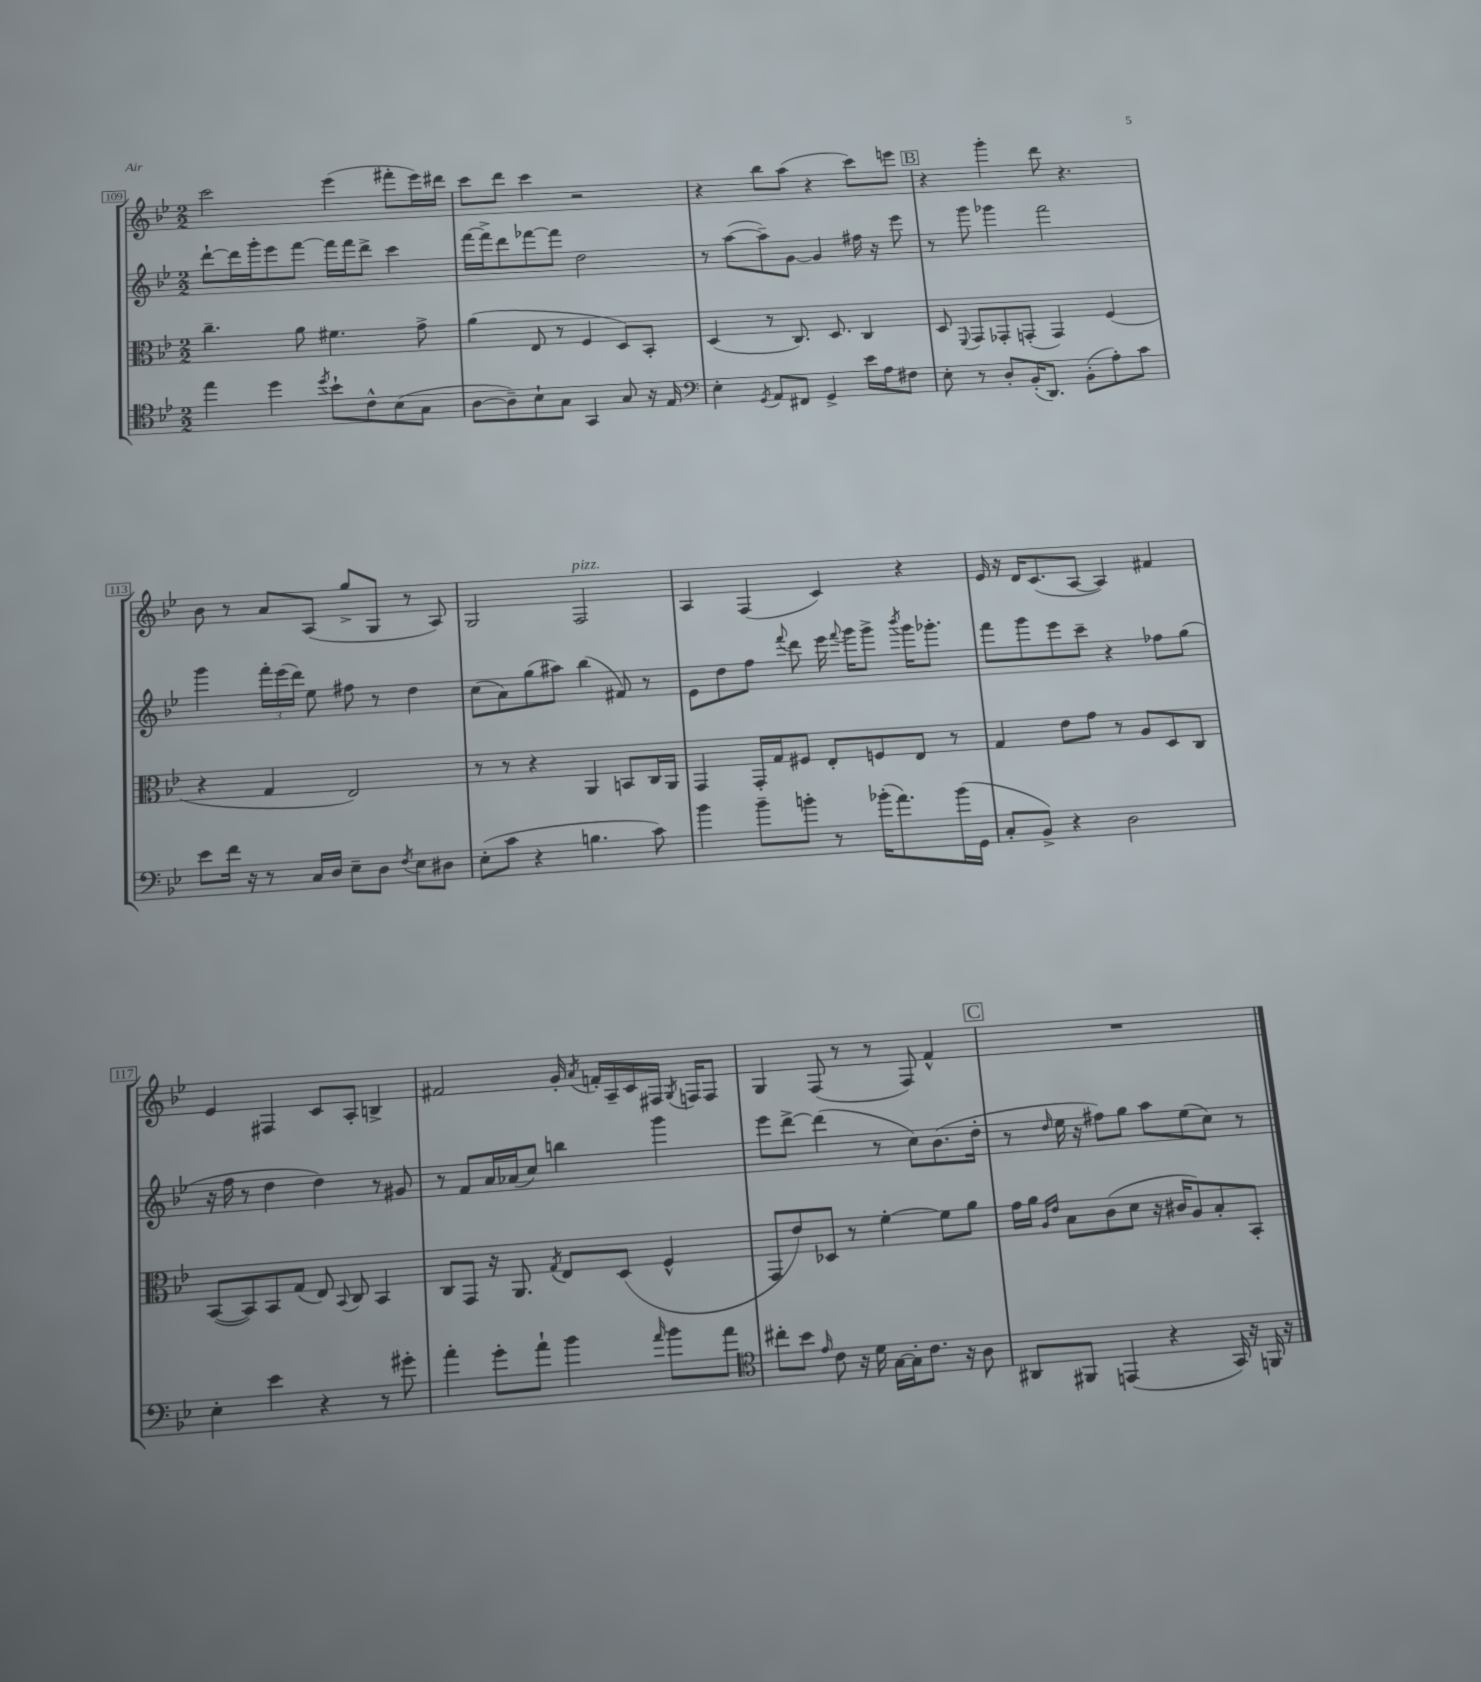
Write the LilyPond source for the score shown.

<<
\new StaffGroup <<
\new Staff = "s0" {
    \clef treble \key bes \major \numericTimeSignature \time 2/2
    \autoBeamOff c'''2 ees'''4( fis'''8[-. ees'''16) dis'''16] |
    c'''8[ d'''8] c'''4 r2 |
    r4 bes''8[ a''8]( r4 c'''8[) e'''8] |
    \mark \markup { \box "B" } r4 g'''4-. d'''8 r4. |
    bes'8 r8 a'8[ a8]( g''8[-> g8] r8 a8) |
    g2 f2^\markup { \italic "pizz." } |
    a4 f4( c'4) r4 |
    ees'16 r16 d'16[ c'8.( a8]~ a4) fis'4 |
    ees'4 fis4 c'8[ a8]-. b4-> |
    fis'2 g'16-. \acciaccatura { a'8 } f'16[-. a16-- c'16 fis16] \acciaccatura { g8 } f16[ f8] |
    g4 f8( r8 r8 f8) f'4-^ |
    \mark \markup { \box "C" } R1 \bar "|." |
}
\new Staff = "s1" {
    \clef treble \key bes \major \numericTimeSignature \time 2/2
    \autoBeamOff d'''8[~-! d'''16 g'''16-. ees'''8 f'''8]~ f'''16[ f'''16 d'''8]-> c'''4 |
    f'''16[~ f'''16-> d'''8 fes'''8~ fes'''8] d''2 |
    r8 a''8[~( a''8--) g'8]~ g'4 fis''16 r16 ees'''8 |
    \mark \markup { \box "B" } r8 g'''8 ges'''4 f'''2 |
    g'''4 \tuplet 3/2 { f'''16[-. ees'''16( d'''16]) } ees''8 fis''8 r8 d''4 |
    c''8[( a'8) g''8( ais''8]) bes''4( fis'8) r8 |
    ees'8[ d''8 f''8] \appoggiatura { f'''8 } d'''8 ees'''16 \appoggiatura { f'''8 } g'''16[ g'''8]-> \acciaccatura { bes'''8 } g'''16[ ges'''8.]-. |
    f'''8[ g'''8 ees'''8 c'''8]-- r4 fes''8[ g''8]( |
    r16 f''16 r8 d''4 d''4) r8 gis'8 |
    r8 f'8[ a'16 aes'16( c''8]) b''4 g'''4 |
    ees'''8[ d'''8]~-> d'''4( r8 c''8[) bes'8.( d''16]-. |
    \mark \markup { \box "C" } r8 \grace { d''16 } ees''16 r16 fis''8[) g''8] a''8[ ees''8( c''8]) r8 \bar "|." |
}
\new Staff = "s2" {
    \clef alto \key bes \major \numericTimeSignature \time 2/2
    \autoBeamOff c''4.-- a'8 fis'4. g'8-> |
    a'4( ees8 r8 f4 d8[) bes,8]-. |
    d4( r8 c8.) d8. c4 |
    \mark \markup { \box "B" } d8 \appoggiatura { f,8 } g,8[ ges,8-. g,8]-.( g,4) f4( |
    r4 g4 ees2) |
    r8 r8 r4 a,4 b,8[ c16 a,16] |
    g,4 g,16[-. g16 fis8] ees8[-. f8 ees8] r8 |
    g4 ees'8[ g'8] r8 a8[ d8 c8] |
    bes,8[~( bes,8) bes,8 g8]( ees8) \appoggiatura { bes,8 } c8 bes,4 |
    c8[ g,8] r16 a,8. \acciaccatura { g8 } ees8[ d8]( f4-^ |
    g,8[ ees'8) des8] r8 f'4~-. f'8[ a'8] |
    \mark \markup { \box "C" } g'16[ a'16] \grace { a16[ ees'16] } bes8[ c'8( d'8] r16 cis'16[ a8) bes8-. bes,8]-. \bar "|." |
}
\new Staff = "s3" {
    \clef tenor \key bes \major \numericTimeSignature \time 2/2
    \autoBeamOff ees''4 d''4 \acciaccatura { d''8 } bes'8[-! c'8-^ bes8( g8] |
    a8[~ a8--) bes8-! g8] g,4 g8 r16 ees16 |
    \clef bass ees4-. \acciaccatura { g,8 } a,8[ fis,8] g,4-> ees'16[ a16 fis8] |
    \mark \markup { \box "B" } ees8-. r8 d8[-. bes,16-.( d,8.]) bes,8[-.( a8-.) c'8] |
    ees'8[ f'16] r16 r8 c16[ d16] ees8[-- d8] \acciaccatura { f8 } ees8[ dis8] |
    ees8[-.( c'8] r4 b4. c'8) |
    bes'4 bes'8[-- b'8]-. r8 bes'16[-.( a'8.) bes'16( g,16] |
    c8[-. bes,8]->) r4 d2 |
    ees4-. ees'4 r4 r8 gis'8-. |
    a'4-. g'8[-. a'8]-! bes'4 \grace { a'16 } bes'8[ a'8] |
    \clef tenor cis''8[-. bes'8] \grace { ees'16 } c'8 r16 d'16 g16[~ g16-. c'8.] r16 a8 |
    \mark \markup { \box "C" } ais,8[ fis,8] e,4( r4 g,16) r16 f,16 r16 \bar "|." |
}
>>
>>
\layout { \context { \Score currentBarNumber = #109 \override BarNumber.stencil = #(make-stencil-boxer 0.1 0.3 ly:text-interface::print) } }
